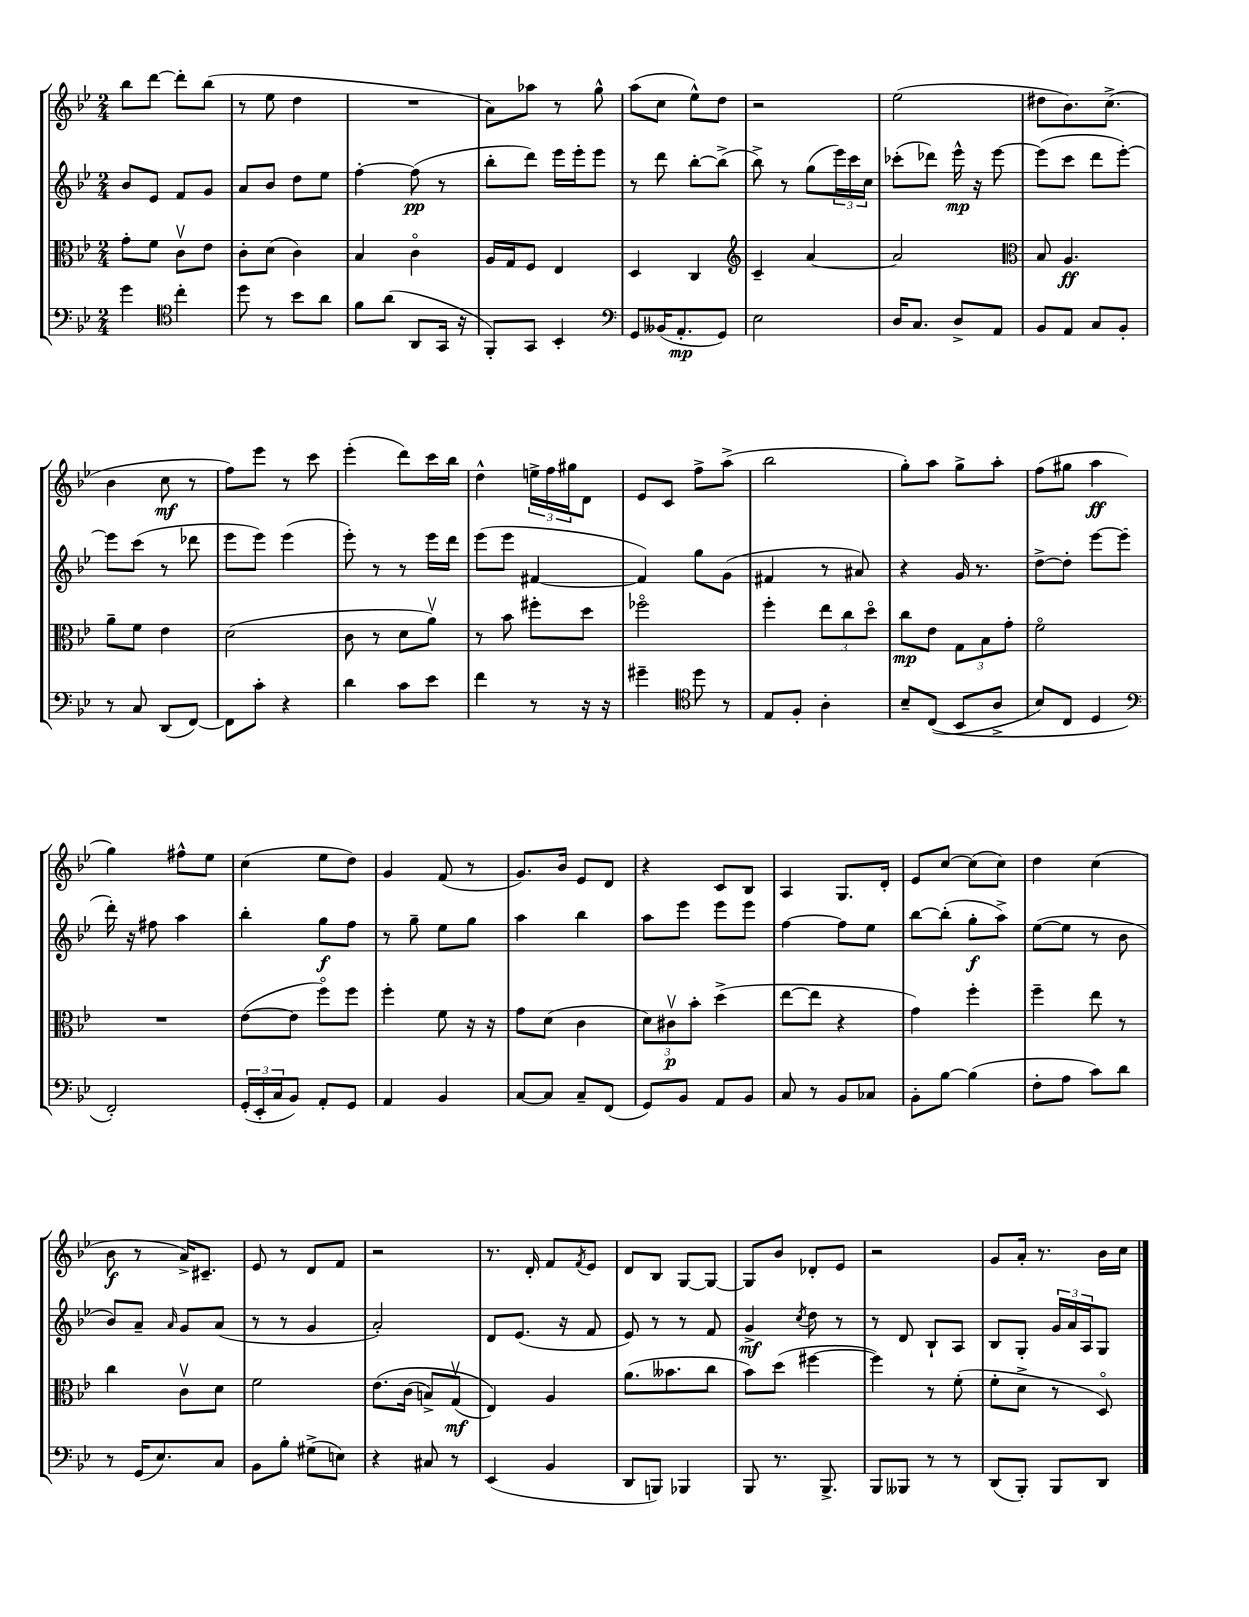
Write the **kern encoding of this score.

**kern	**dynam	**kern	**dynam	**kern	**dynam	**kern	**dynam
*part4	*part4	*part3	*part3	*part2	*part2	*part1	*part1
*staff4	*staff4	*staff3	*staff3	*staff2	*staff2	*staff1	*staff1
*clefF4	*	*clefC3	*	*clefG2	*	*clefG2	*
*k[b-e-]	*	*k[b-e-]	*	*k[b-e-]	*	*k[b-e-]	*
*M2/4	*	*M2/4	*	*M2/4	*	*M2/4	*
=4	=4	=4	=4	=4	=4	=4	=4
4g\	.	8g'\L	.	8b-/L	.	8bb-\L	.
.	.	8f\J	.	8e-/J	.	[8ddd\J	.
*clefC4	*	*	*	*	*	*	*
4cc'\	.	8cv\L	.	8f/L	.	8ddd'\L]	.
.	.	8e-\J	.	8g/J	.	(8bb-\J	.
=5	=5	=5	=5	=5	=5	=5	=5
8dd\	.	8c'\L	.	8a/L	.	8r	.
8r	.	(8d\J	.	8b-/J	.	8ee-\	.
8b-\L	.	4c\)	.	8dd\L	.	4dd\	.
8a\J	.	.	.	8ee-\J	.	.	.
=6	=6	=6	=6	=6	=6	=6	=6
8f\L	.	4B-/	.	[4ff'\	.	2r	.
(8a\J	.	.	.	.	.	.	.
8AA/L	.	4c\	.	(8ff\]	pp	.	.
16GG/Jk	.	.	.	8r	.	.	.
16r	.	.	.	.	.	.	.
=7	=7	=7	=7	=7	=7	=7	=7
8FF'/L)	.	16A/LL	.	8bb-'\L	.	8a\L)	.
.	.	16G/J	.	.	.	.	.
8GG/J	.	8F/J	.	8ddd\J)	.	8aa-X\J	.
4BB-'/	.	4E-/	.	16eee-\LL	.	8r	.
.	.	.	.	16eee-'\J	.	.	.
.	.	.	.	8eee-\J	.	8gg^^\	.
=8	=8	=8	=8	=8	=8	=8	=8
*clefF4	*	*	*	*	*	*	*
8GG/L	.	4D/	.	8r	.	(8aa\L	.
(16BB--X/K	.	.	.	8ddd\	.	8cc\J	.
8.AA'/	mp	.	.	.	.	.	.
.	.	4C/	.	[8bb-'\L	.	8ee-^^\L)	.
8GG/J)	.	.	.	(8bb-^\J]	.	8dd\J	.
=9	=9	=9	=9	=9	=9	=9	=9
*	*	*clefG2	*	*	*	*	*
2E-\	.	4c~/	.	8bb-^\)	.	2r	.
.	.	.	.	8r	.	.	.
.	.	[4a/	.	(8gg\L	.	.	.
.	.	.	.	24eee-\L)	.	.	.
.	.	.	.	24ccc\	.	.	.
.	.	.	.	24cc\JJ	.	.	.
=10	=10	=10	=10	=10	=10	=10	=10
16D/KL	.	2a/]	.	(8ccc-X'\L	.	(2ee-\	.
8.C/J	.	.	.	.	.	.	.
.	.	.	.	8ddd-X\J)	.	.	.
8D^/L	.	.	.	16eee-^^\	mp	.	.
.	.	.	.	16r	.	.	.
8AA/J	.	.	.	[8eee-\	.	.	.
=11	=11	=11	=11	=11	=11	=11	=11
*	*	*clefC3	*	*	*	*	*
8BB-/L	.	8B-/	.	(8eee-\L]	.	8dd#X\L	.
8AA/J	.	4.A/	ff	8ccc\J	.	8.b-\)	.
8C/L	.	.	.	8ddd\L	.	.	.
.	.	.	.	.	.	(8.cc^\J	.
8BB-'/J	.	.	.	[8eee-'\J)	.	.	.
!!LO:LB:g=z
=12	=12	=12	=12	=12	=12	=12	=12
8r	.	8a~\L	.	8eee-\L]	.	4b-\	.
8C/	.	8f\J	.	(8ccc\J	.	.	.
(8DD/L	.	4e-\	.	8r	.	8cc\	mf
[8FF/J)	.	.	.	8ddd-X\	.	8r	.
=13	=13	=13	=13	=13	=13	=13	=13
8FF\L]	.	(2d\	.	8eee-\L	.	8ff\L)	.
8c'\J	.	.	.	8eee-\J)	.	8eee-\J	.
4r	.	.	.	(4eee-\	.	8r	.
.	.	.	.	.	.	8ccc\	.
=14	=14	=14	=14	=14	=14	=14	=14
4d\	.	8c\	.	8eee-'\)	.	(4eee-'\	.
.	.	8r	.	8r	.	.	.
8c\L	.	8d\L	.	8r	.	8ddd\L)	.
8e-\J	.	8av\J)	.	16eee-\LL	.	16ccc\L	.
.	.	.	.	16ddd\JJ	.	16bb-\JJ	.
=15	=15	=15	=15	=15	=15	=15	=15
4f\	.	8r	.	(8eee-\L	.	4dd^^\	.
.	.	8b-\	.	8eee-\J	.	.	.
8r	.	8ff#X'\L	.	[4f#X/	.	24een^\LL	.
.	.	.	.	.	.	24ff\	.
.	.	.	.	.	.	24gg#X\J	.
16r	.	8dd\J	.	.	.	8d\J	.
16r	.	.	.	.	.	.	.
=16	=16	=16	=16	=16	=16	=16	=16
4g#X~\	.	2ff-X\	.	4f#/])	.	8e-/L	.
.	.	.	.	.	.	8c/J	.
*clefC4	*	*	*	*	*	*	*
8dd\	.	.	.	8gg\L	.	8ff^\L	.
8r	.	.	.	(8g\J	.	(8aa^\J	.
=17	=17	=17	=17	=17	=17	=17	=17
8E-/L	.	4ff'\	.	4f#X/	.	2bb-\	.
8F'/J	.	.	.	.	.	.	.
4A'\	.	12ee-\L	.	8r	.	.	.
.	.	12cc\	.	.	.	.	.
.	.	.	.	8a#X/)	.	.	.
.	.	12dd\J	.	.	.	.	.
=18	=18	=18	=18	=18	=18	=18	=18
8B-~/L	.	8cc\L	mp	4r	.	8gg'\L)	.
((8C/J	.	8e-\J	.	.	.	8aa\J	.
8BB-/L	.	12G\L	.	16g/	.	8gg^\L	.
.	.	.	.	8.r	.	.	.
.	.	12B-\	.	.	.	.	.
8A^/J	.	.	.	.	.	8aa'\J	.
.	.	12g'\J	.	.	.	.	.
=19	=19	=19	=19	=19	=19	=19	=19
8B-/L)	.	2f\	.	[8dd^\L	.	(8ff\L	.
8C/J	.	.	.	8dd'\J]	.	8gg#X\J	.
4D/	.	.	.	[8eee-\L	.	4aa\	ff
.	.	.	.	(8eee-\J]	.	.	.
!!LO:LB:g=z
=20	=20	=20	=20	=20	=20	=20	=20
*clefF4	*	*	*	*	*	*	*
2FF'/)	.	2r	.	16ddd'\)	.	4gg\)	.
.	.	.	.	16r	.	.	.
.	.	.	.	8ff#X\	.	.	.
.	.	.	.	4aa\	.	8ff#X^^\L	.
.	.	.	.	.	.	8ee-\J	.
=21	=21	=21	=21	=21	=21	=21	=21
(24GG'/LL	.	([8e-\L	.	4bb-'\	.	(4cc\	.
24EE-'/	.	.	.	.	.	.	.
24C/J	.	.	.	.	.	.	.
8BB-/J)	.	8e-\J]	.	.	.	.	.
8AA'/L	.	8ff\L)	.	8gg\L	f	8ee-\L	.
8GG/J	.	8ff\J	.	8ff\J	.	8dd\J)	.
=22	=22	=22	=22	=22	=22	=22	=22
4AA/	.	4ff'\	.	8r	.	4g/	.
.	.	.	.	8gg~\	.	.	.
4BB-/	.	8f\	.	8ee-\L	.	(8f/	.
.	.	16r	.	8gg\J	.	8r	.
.	.	16r	.	.	.	.	.
=23	=23	=23	=23	=23	=23	=23	=23
[8C/L	.	8g\L	.	4aa\	.	8.g/L)	.
8C/J]	.	(8d\J	.	.	.	.	.
.	.	.	.	.	.	16b-/Jk	.
8C~/L	.	4c\	.	4bb-\	.	8e-/L	.
(8FF/J	.	.	.	.	.	8d/J	.
=24	=24	=24	=24	=24	=24	=24	=24
8GG/L)	.	12d\L)	.	8aa\L	.	4r	.
.	.	12c#Xv\	p	.	.	.	.
8BB-/J	.	.	.	8eee-\J	.	.	.
.	.	12b-'\J	.	.	.	.	.
8AA/L	.	(4dd^\	.	8eee-\L	.	8c/L	.
8BB-/J	.	.	.	8eee-\J	.	8B-/J	.
=25	=25	=25	=25	=25	=25	=25	=25
8C/	.	[8ee-\L	.	[4ff\	.	4A/	.
8r	.	8ee-\J]	.	.	.	.	.
8BB-/L	.	4r	.	8ff\L]	.	8.G/L	.
8C-X/J	.	.	.	8ee-\J	.	.	.
.	.	.	.	.	.	16d'/Jk	.
=26	=26	=26	=26	=26	=26	=26	=26
8BB-'\L	.	4g\)	.	[8bb-\L	.	8e-/L	.
[8B-\J	.	.	.	(8bb-'\J]	.	[8cc/J	.
(4B-\]	.	4ff'\	.	8gg'\L	f	(8cc\L]	.
.	.	.	.	8aa^\J)	.	8cc\J)	.
=27	=27	=27	=27	=27	=27	=27	=27
8F'\L	.	4ff~\	.	([8ee-\L	.	4dd\	.
8A\J	.	.	.	8ee-\J]	.	.	.
8c\L)	.	8ee-\	.	8r	.	(4cc\	.
8d\J	.	8r	.	8b-\	.	.	.
!!LO:LB:g=z
=28	=28	=28	=28	=28	=28	=28	=28
8r	.	4cc\	.	8b-/L)	.	8b-\	f
(16GG/KL	.	.	.	8a~/J	.	8r	.
8.E-/)	.	.	.	.	.	.	.
.	.	.	.	16qqa/	.	.	.
.	.	8cv\L	.	8g/L	.	16a^/KL)	.
.	.	.	.	.	.	8.c#X~/J	.
8C/J	.	8d\J	.	(8a/J	.	.	.
=29	=29	=29	=29	=29	=29	=29	=29
8BB-\L	.	2f\	.	8r	.	8e-/	.
8B-'\J	.	.	.	8r	.	8r	.
(8G#X^\L	.	.	.	4g/	.	8d/L	.
8En\J)	.	.	.	.	.	8f/J	.
=30	=30	=30	=30	=30	=30	=30	=30
4r	.	(8.e-\L	.	2a'/)	.	2r	.
.	.	(16c\Jk	.	.	.	.	.
8C#X/	.	8Bn^/L)	.	.	.	.	.
8r	.	(8Gv/J	mf	.	.	.	.
=31	=31	=31	=31	=31	=31	=31	=31
(4EE-/	.	4E-/))	.	8d/L	.	8.r	.
.	.	.	.	(8.e-/J	.	.	.
.	.	.	.	.	.	16d'/	.
4BB-/	.	4A/	.	.	.	8f/L	.
.	.	.	.	16r	.	.	.
.	.	.	.	.	.	8qf/	.
.	.	.	.	8f/	.	8e-/J	.
=32	=32	=32	=32	=32	=32	=32	=32
8DD/L	.	(8.a\L	.	8e-/)	.	8d/L	.
8BBBn/J)	.	.	.	8r	.	8B-/J	.
.	.	8.b--X\	.	.	.	.	.
4BBB-X/	.	.	.	8r	.	[8G/L	.
.	.	8cc\J	.	8f/	.	8G/J_	.
=33	=33	=33	=33	=33	=33	=33	=33
8BBB-/	.	8b-\L)	.	4g^/	mf	8G/L]	.
8.r	.	(8dd\J	.	.	.	8b-/J	.
.	.	.	.	8qcc/	.	.	.
.	.	[4ff#X\	.	8dd\	.	8d-X'/L	.
8.BBB-^/	.	.	.	.	.	.	.
.	.	.	.	8r	.	8e-/J	.
=34	=34	=34	=34	=34	=34	=34	=34
8BBB-/L	.	4ff#\])	.	8r	.	2r	.
8BBB--X/J	.	.	.	8d/	.	.	.
8r	.	8r	.	8B-`/L	.	.	.
8r	.	(8f'\	.	8A/J	.	.	.
=35	=35	=35	=35	=35	=35	=35	=35
(8DD/L	.	8f'\L	.	8B-/L	.	8g/L	.
8BBB-'/J)	.	8d^\J	.	8G'/J	.	16a'/Jk	.
.	.	.	.	.	.	8.r	.
8BBB-/L	.	8r	.	24g/LL	.	.	.
.	.	.	.	24a/	.	.	.
.	.	.	.	24A/J	.	.	.
8DD/J	.	8D/)	.	8G/J	.	16b-\LL	.
.	.	.	.	.	.	16cc\JJ	.
==	==	==	==	==	==	==	==
*-	*-	*-	*-	*-	*-	*-	*-
